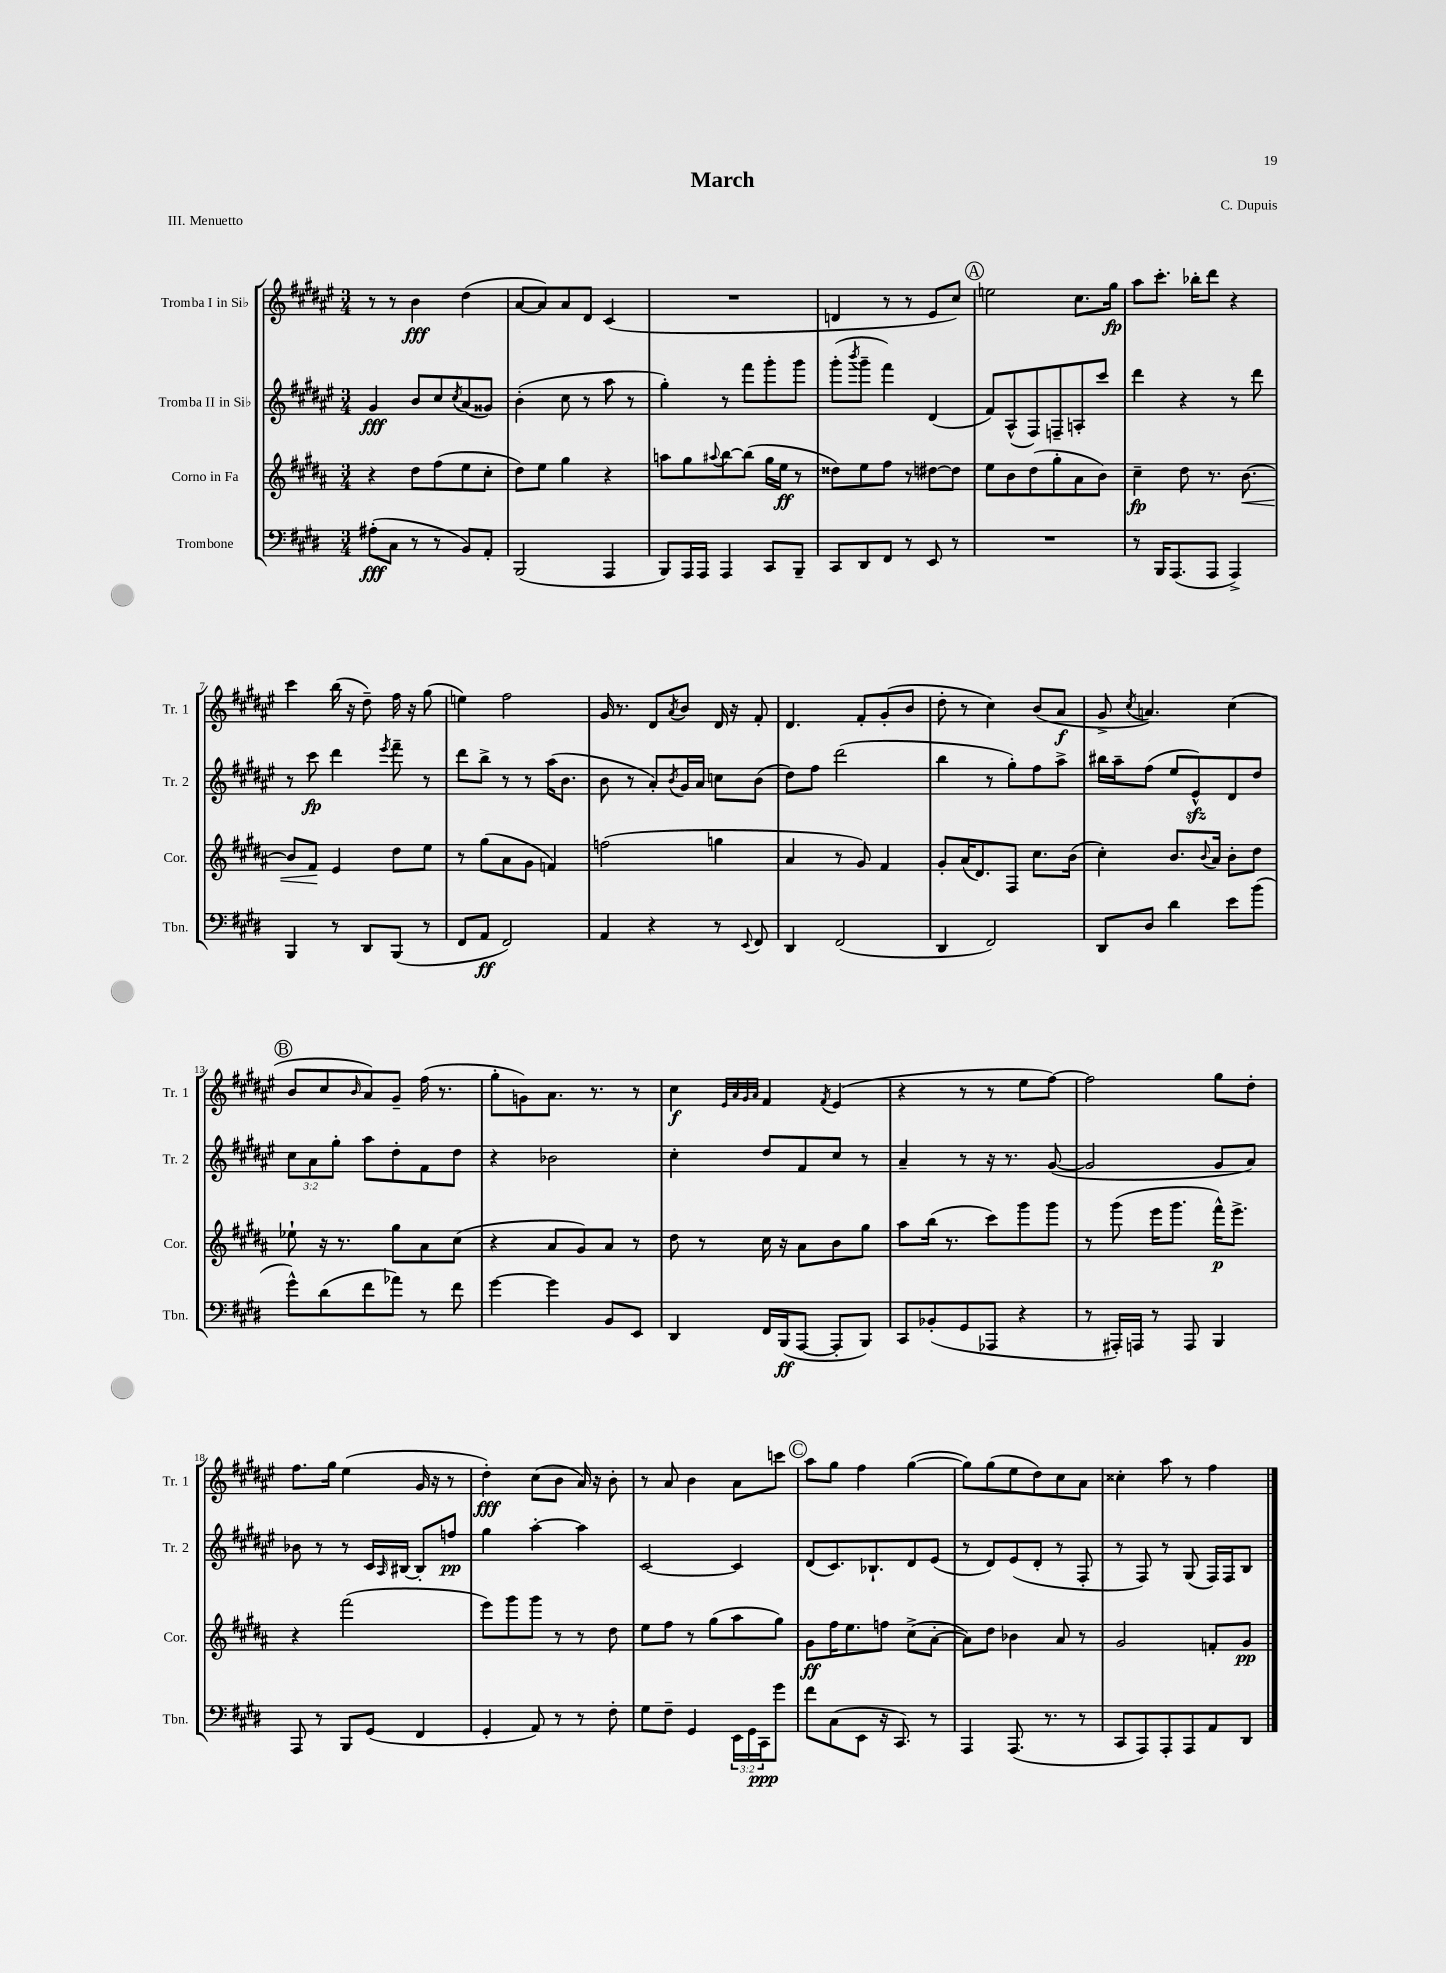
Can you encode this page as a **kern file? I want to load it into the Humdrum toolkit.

**kern	**kern	**kern	**kern
*staff4	*staff3	*staff2	*staff1
*clefF4	*clefG2	*clefG2	*clefG2
*k[f#c#g#d#]	*k[f#c#g#d#a#]	*k[f#c#g#d#a#e#]	*k[f#c#g#d#a#e#]
*M3/4	*M3/4	*M3/4	*M3/4
(8A#'	4r	4g#	8r
8C#	.	.	8r
8r	8dd#	8b	4b
8r	(8ff#	8cc#	.
.	.	8qcc#	.
8BB)	8ee	(8a#	(4dd#
8AA'	8cc#'	8g##)	.
=	=	=	=
(2BBB	8dd#)	(4b'	[8a#
.	8ee	.	8a#])
.	4gg#	8cc#	8a#
.	.	8r	8d#
4AAA	4r	8aa#	(4c#
.	.	8r	.
=	=	=	=
8BBB)	8aa	4gg#')	2.r
16AAA	8gg#	.	.
16AAA	.	.	.
.	8qqaa#	.	.
4AAA	[8bb	8r	.
.	(8bb]	8fff#	.
8CC#	16gg#	8ggg#'	.
.	16ee	.	.
8BBB~	8r	8ggg#	.
=	=	=	=
8CC#	8dd##)	(8ggg#'	4d
.	.	8qbbb	.
8DD#	8ee	8ggg#~	.
8FF#	8ff#	4fff#)	8r
8r	8r	.	8r
8EE	[8dd#	(4d#	8e#
8r	8dd#]	.	8cc#)
=	=	=	=
2.r	8ee	8f#)	2ee
.	8b	(8A#^^	.
.	(8dd#	8F#)	.
.	8gg#'	8F~	.
.	8a#	8A'	8.cc#
.	8b)	8ccc#	.
.	.	.	16gg#
=	=	=	=
8r	4cc#~	4ddd#	8aa#
16BBB	.	.	8.ccc#'
(8.AAA	.	.	.
.	8dd#	4r	.
.	.	.	16bb-'
8AAA	8.r	.	8ddd#
4AAA^)	.	8r	4r
.	[8.b	.	.
.	.	8ddd#	.
=	=	=	=
4BBB	8b]	8r	4ccc#
.	8f#	8ccc#	.
8r	4e	4ddd#	(16bb
.	.	.	16r
8DD#	.	.	8dd#~)
.	.	8qeee#	.
(8BBB	8dd#	8fff#~	16ff#
.	.	.	16r
8r	8ee	8r	(8gg#
=	=	=	=
8FF#	8r	8ddd#	4ee)
8AA	(8gg#	8bb^	.
2FF#)	8a#	8r	2ff#
.	8g#	8r	.
.	4f)	(16aa#	.
.	.	8.b	.
=	=	=	=
4AA	(2ff	8b	16g#
.	.	.	8.r
.	.	8r	.
4r	.	8a#')	8d#
.	.	8qb	8qa#
.	.	16g#	8b
.	.	16a#	.
8r	4gg	8cc	16d#
.	.	.	16r
8qqEE	.	.	.
8FF#	.	(8b	8f#'
=	=	=	=
4DD#	4a#	8dd#)	4.d#
.	.	8ff#	.
(2FF#	8r	(2ddd#	.
.	8g#)	.	8f#'
.	4f#	.	(8g#'
.	.	.	8b
=	=	=	=
4DD#	8g#'	4bb	8dd#'
.	(16a#	.	8r
.	8.d#)	.	.
2FF#)	.	8r	4cc#)
.	8F#	8gg#')	.
.	8.cc#	8ff#	(8b
.	.	8aa#^	8a#
.	(16b	.	.
=	=	=	=
8DD#	4cc#')	16bb#	8g#^
.	.	16aa#~	.
.	.	.	8qcc#
8D#	.	(8ff#	4.a)
4d#	8.b	8ee#	.
.	.	8e#^^)	.
.	8qqb	.	.
.	16a#	.	.
8e	8b'	8d#	(4cc#
(8b	8dd#	8dd#	.
=	=	=	=
8g#^^)	8ee-`	12cc#	8b
.	.	12a#	.
(8d#	16r	.	8cc#
.	.	12gg#'	.
.	8.r	.	.
.	.	.	16qqb
8f#	.	8aa#	8a#)
8a-)	8gg#	8dd#'	8g#~
8r	8a#	8f#	(16ff#
.	.	.	8.r
8f#	(8cc#	8dd#	.
=	=	=	=
[4g#	4r	4r	8gg#'
.	.	.	8g)
4g#]	8a#	2b-	8.a#
.	8g#)	.	.
.	.	.	8.r
8BB	8a#	.	.
8EE	8r	.	8r
=	=	=	=
4DD#	8dd#	4cc#'	4cc#
.	8r	.	.
.	.	.	32qqe#
.	.	.	32qqa#
.	.	.	32qqg#
.	.	.	32qqa#
16FF#	16cc#	8dd#	4f#
(16BBB	16r	.	.
[8AAA	8a#	8f#	.
.	.	.	8qf#
8AAA']	8b	8cc#	(4e#
8BBB)	8gg#	8r	.
=	=	=	=
8CC#	8aa#	4a#~	4r
(8BB-'	(16bb	.	.
.	8.r	.	.
8GG#	.	8r	8r
8AAA-	8ccc#)	16r	8r
.	.	8.r	.
4r	8ggg#	.	8ee#
.	8ggg#	([8g#	[8ff#)
=	=	=	=
8r	8r	2g#]	2ff#]
16AAA#')	(8ggg#	.	.
16AAA	.	.	.
8r	16eee	.	.
.	8.ggg#	.	.
8AAA	.	.	.
4BBB	16fff#^^)	8g#	8gg#
.	8.eee^	.	.
.	.	8a#)	8dd#'
=	=	=	=
8AAA	4r	8b-	8.ff#
8r	.	8r	.
.	.	.	16gg#
8BBB	(2fff#	8r	(4ee#
(8GG#	.	16c#	.
.	.	16qqA#	.
.	.	[16B#	.
4FF#	.	8B#']	16g#
.	.	.	16r
.	.	8ff	8r
=	=	=	=
4GG#'	8eee)	4gg#	4dd#')
.	8ggg#	.	.
8AA)	8ggg#	[4aa#'	(8cc#
8r	8r	.	8b
8r	8r	4aa#]	16a#)
.	.	.	16r
8F#'	8dd#	.	8b'
=	=	=	=
8G#	8ee	[2c#	8r
8F#~	8ff#	.	8a#
4GG#	8r	.	4b
.	(8gg#	.	.
24EE	8aa#	4c#]	8a#
24GG#	.	.	.
24CC#	.	.	.
8g#	8gg#)	.	8ccc
=	=	=	=
8f#	8g#	(8d#	8aa#
(8C#	16ff#	8.c#)	8gg#
.	8.ee	.	.
8EE	.	.	4ff#
.	.	8.B-`	.
16r	8ff	.	.
8.CC#)	.	.	.
.	(8cc#^	8d#	([4gg#
8r	[8a#'	(8e#	.
=	=	=	=
4AAA	8a#])	8r	8gg#])
.	8dd#	8d#)	(8gg#
(8.AAA	4b-	(8e#	8ee#
.	.	8d#'	8dd#)
8.r	.	.	.
.	8a#	8r	8cc#
8r	8r	8F#'	8a#
=	=	=	=
8CC#	2g#	8r	4cc##'
8AAA)	.	8F#)	.
8AAA'	.	8r	8aa#
8AAA	.	(8G#	8r
8AA	8f'	16F#)	4ff#
.	.	16F#	.
8DD#	8g#	8B	.
==	==	==	==
*-	*-	*-	*-
